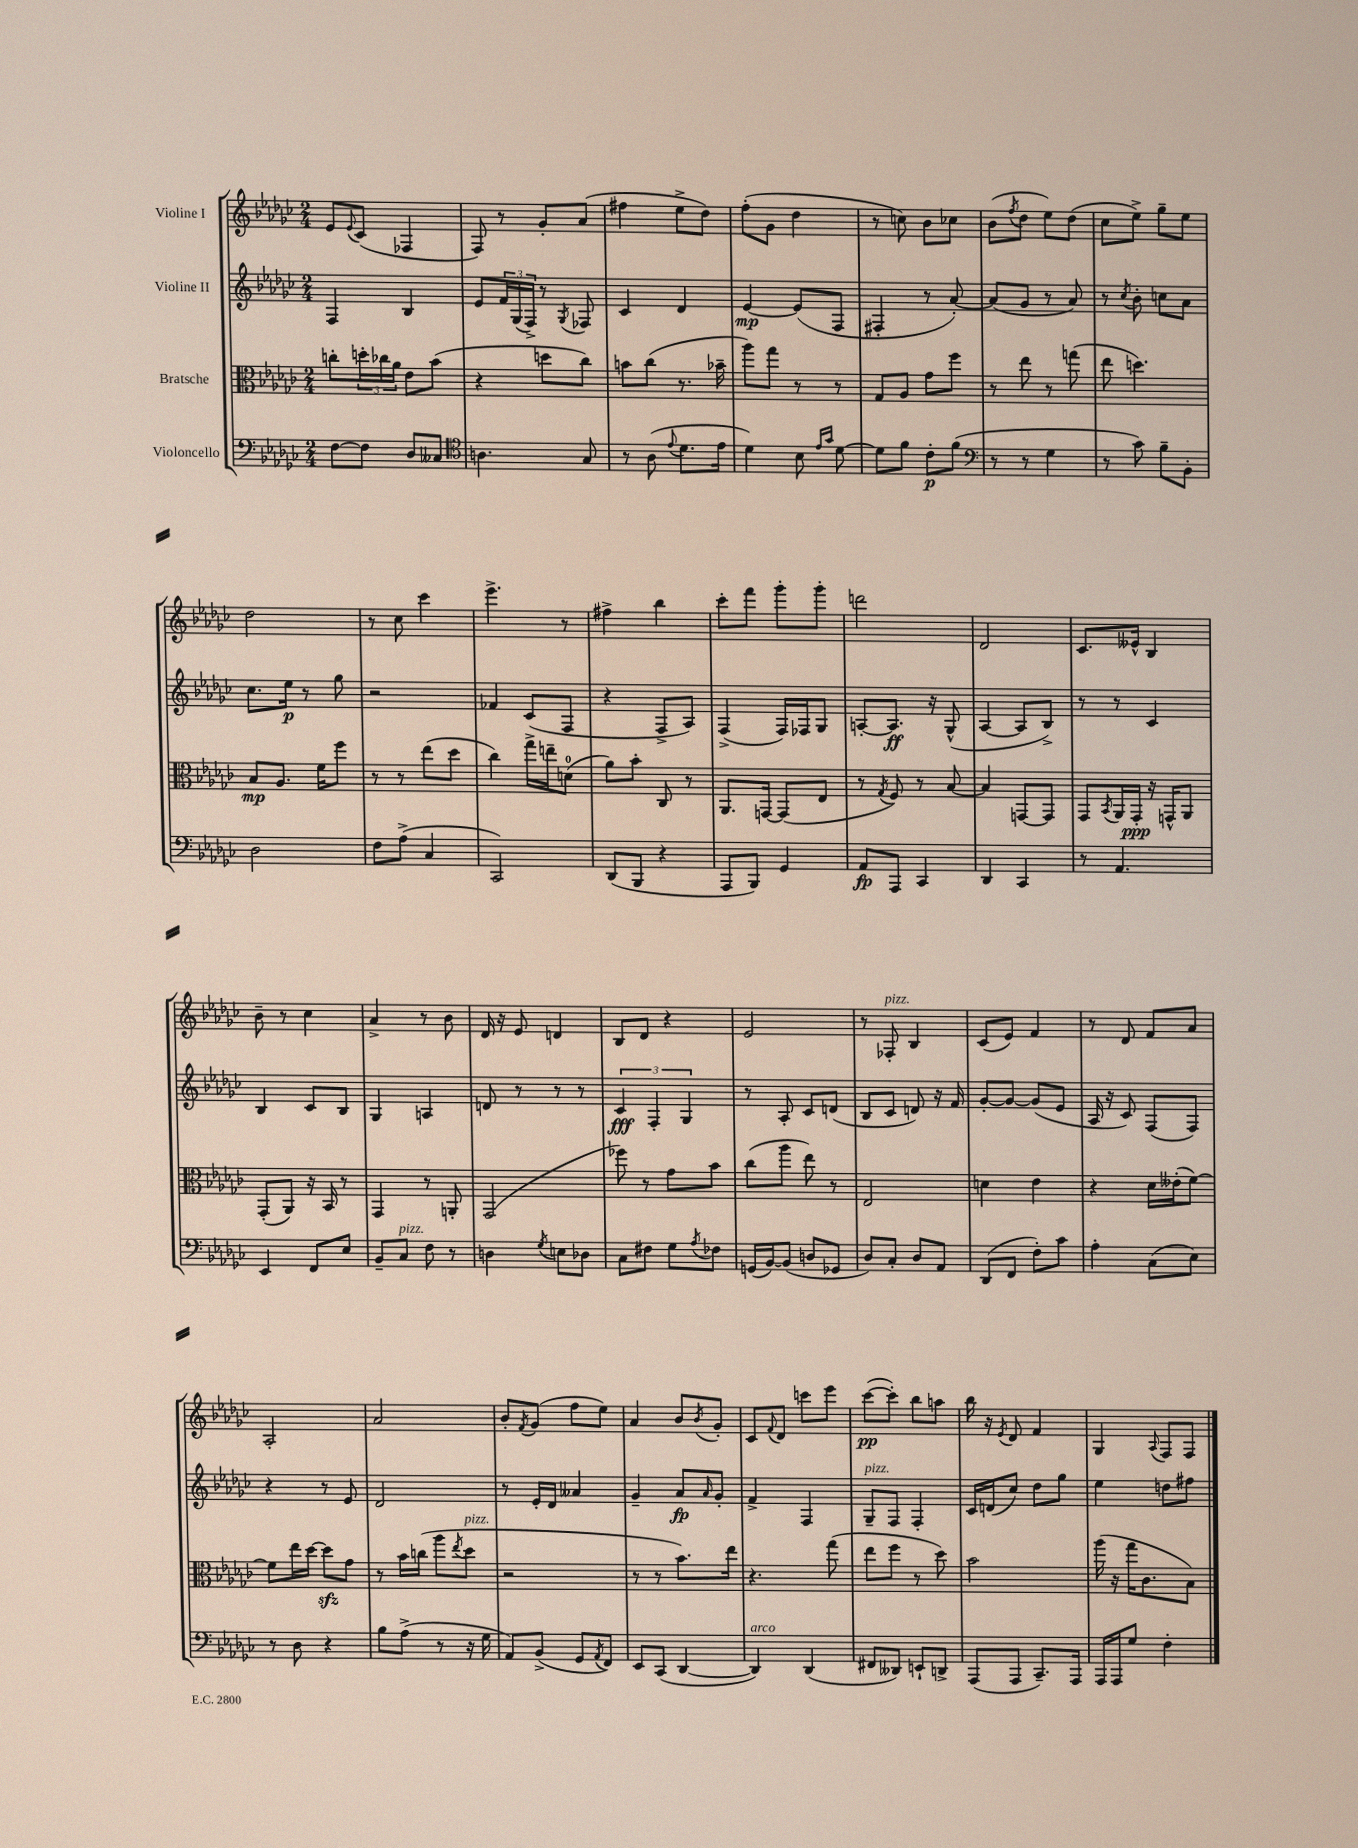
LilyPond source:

<<
\new StaffGroup <<
\new Staff = "s0" \with { instrumentName = "Violine I" } {
    \clef treble \key ges \major \numericTimeSignature \time 2/4
    ees'8 \appoggiatura { ees'8 } ces'8( fes4 |
    f8) r8 ges'8-. aes'8( |
    fis''4 ees''8-> des''8) |
    f''8-.( ges'8 des''4 |
    r8 c''8) bes'8 ces''8 |
    bes'8( \acciaccatura { f''8 } des''8 ees''8) des''8( |
    ces''8 ees''8->) ges''8-- ees''8 |
    des''2 |
    r8 ces''8 ces'''4 |
    ees'''4.-> r8 |
    fis''4-> bes''4 |
    ces'''8-. f'''8 ges'''8-. ges'''8-. |
    d'''2 |
    des'2 |
    ces'8. eeses'16-^ bes4 |
    bes'8-- r8 ces''4 |
    aes'4-> r8 bes'8 |
    des'16 r16 ees'8 d'4 |
    bes8 des'8 r4 |
    ees'2 |
    r8 fes8-.^\markup { \italic "pizz." } bes4 |
    ces'8( ees'8) f'4 |
    r8 des'8 f'8 aes'8 |
    aes2-. |
    aes'2 |
    bes'8-. \acciaccatura { f'8 } ges'8( f''8 ees''8) |
    aes'4 bes'8 \acciaccatura { bes'8 } ges'8-. |
    ces'8 \appoggiatura { f'8 } des'8 c'''8 ees'''8 |
    ces'''8~\pp( ces'''8-.) bes''8 a''8 |
    bes''16 r16 \acciaccatura { ees'8 } des'8 f'4 |
    ges4 \appoggiatura { aes8 } f8 f8 \bar "|." |
}
\new Staff = "s1" \with { instrumentName = "Violine II" } {
    \clef treble \key ges \major \numericTimeSignature \time 2/4
    f4 bes4 |
    ees'8 \tuplet 3/2 { f'16 ges16( f16->) } r8 \acciaccatura { ges8 } fes8 |
    ces'4 des'4 |
    ees'4~\mp ees'8( f8 |
    fis4-. r8 aes'8~-.) |
    aes'8( ges'8 r8 aes'8) |
    r8 \acciaccatura { ces''8 } bes'8-. c''8 aes'8 |
    ces''8. ees''16\p r8 ges''8 |
    r2 |
    fes'4 ces'8( f8 |
    r4 f8-> aes8) |
    f4->( f16) fes16 ges8 |
    a8~-. a8.\ff r16 ges8-^( |
    aes4~ aes8 bes8->) |
    r8 r8 ces'4 |
    bes4 ces'8 bes8 |
    ges4 a4 |
    d'8 r8 r8 r8 |
    \tuplet 3/2 { ces'4\fff f4-. ges4 } |
    r8 aes8-. ces'8 d'8( |
    bes8 ces'8 d'8) r16 f'16 |
    ges'8~-. ges'8~ ges'8( ees'8 |
    aes16 r16 ces'8) f8( f8) |
    r4 r8 ees'8 |
    des'2 |
    r8 ees'16-. des'16 aeses'4 |
    ges'4-- aes'8\fp \grace { aes'16 } ges'8-. |
    f'4-> f4 |
    ges8--^\markup { \italic "pizz." } f8 f4-. |
    ces'16 d'16( ces''8) des''8 ges''8 |
    ees''4 d''8 fis''8 \bar "|." |
}
\new Staff = "s2" \with { instrumentName = "Bratsche" } {
    \clef alto \key ges \major \numericTimeSignature \time 2/4
    c''8-. \tuplet 3/2 { d''16-. ces''16 aes'16 } ees'8 bes'8( |
    r4 d''8 ces''8) |
    b'8 ces''8( r8. bes'16-- |
    aes''8) ges''8 r8 r8 |
    ges8 aes8 ges'8 f''8 |
    r8 ees''8 r8 g''8( |
    ees''8 d''4.) |
    bes8\mp aes8. f'16 f''8 |
    r8 r8 ees''8( des''8 |
    ces''4) ges''16-> e''16-- d'8-0( |
    aes'8) bes'8-. ces8 r8 |
    aes,8. g,16~ g,8( ees8 |
    r8 \acciaccatura { ges8 } f8) r8 bes8~ |
    bes4 g,8~ g,8 |
    ges,8 \acciaccatura { bes,8 } aes,16 ges,16-.\ppp r16 g,16-^ aes,8 |
    ges,8-.( aes,8) r16 bes,16 r8 |
    ges,4 r8 a,8-. |
    ges,2( |
    fes''8) r8 ges'8 bes'8 |
    ces''8( aes''8 ees''8) r8 |
    ees2 |
    d'4 ees'4 |
    r4 des'16 eeses'16-.( f'8~) |
    f'8 ees''16 des''16~ des''8\sfz ges'8 |
    r8 bes'16 c''16( aes''8 \acciaccatura { ees''8 } des''8^\markup { \italic "pizz." } |
    r2 |
    r8 r8 bes'8.) ees''16 |
    r4. ges''8( |
    ees''8 f''8 r8 des''8) |
    bes'2 |
    aes''16( r16 ges''16 ces'8. bes8) \bar "|." |
}
\new Staff = "s3" \with { instrumentName = "Violoncello" } {
    \clef bass \key ges \major \numericTimeSignature \time 2/4
    f8~ f8 des8 ceses8 |
    \clef tenor a4. ges8 |
    r8 aes8( \appoggiatura { ees'8 } des'8. ees'16 |
    des'4) bes8 \grace { ees'16 ges'16 } des'8~ |
    des'8 f'8 ces'8-.\p f'8( |
    \clef bass r8 r8 ges4 |
    r8 ces'8) bes8-- bes,8-. |
    des2 |
    f8 aes8->( ces4 |
    ces,2) |
    des,8( bes,,8 r4 |
    aes,,8 bes,,8) ges,4 |
    aes,8\fp aes,,8 ces,4 |
    des,4 ces,4 |
    r8 aes,4. |
    ees,4 f,8 ees8 |
    bes,8-- ces8^\markup { \italic "pizz." } f8 r8 |
    d4 \acciaccatura { ges8 } e8 des8 |
    ces8 fis8 ges8 \acciaccatura { aes8 } fes8 |
    g,16( bes,16~) bes,8( d8 ges,8 |
    des8) ces8-. des8 aes,8 |
    des,8( f,8 f8-.) ces'8 |
    aes4-. ces8( ees8) |
    r8 des8 r4 |
    bes8 aes8->( r8 r16 ges16 |
    aes,8) bes,8->( ges,8 \acciaccatura { aes,8 } f,8) |
    ees,8 ces,8( des,4~ |
    des,4^\markup { \italic "arco" }) des,4( |
    fis,8 deses,8) e,8-! d,8-> |
    aes,,8( aes,,8 ces,8.--) aes,,16 |
    aes,,16 aes,,16 ges8 f4-. \bar "|." |
}
>>
>>
\layout { \context { \Score \remove "Bar_number_engraver" } }
